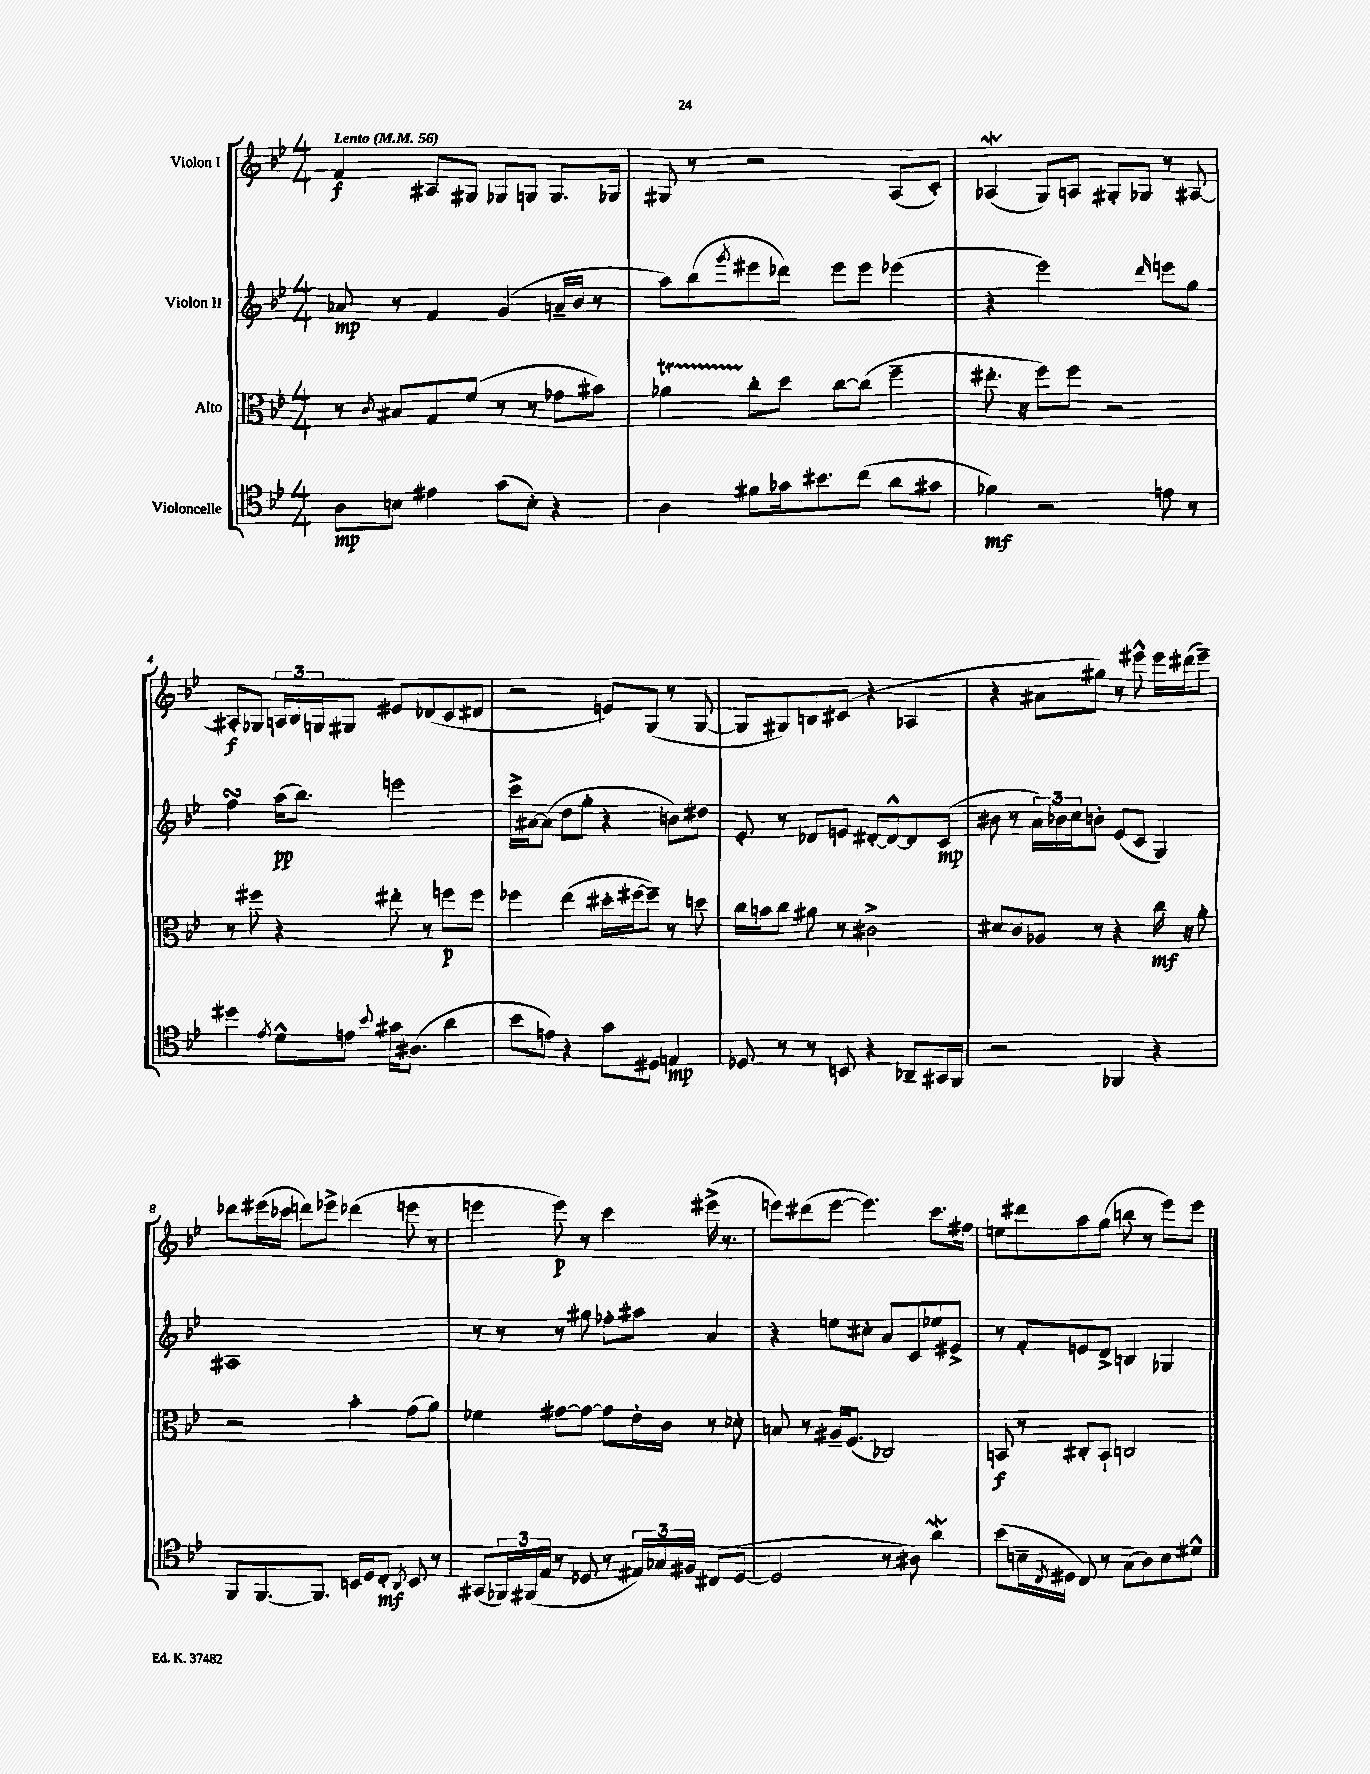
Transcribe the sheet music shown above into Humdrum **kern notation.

**kern	**kern	**kern	**kern
*staff4	*staff3	*staff2	*staff1
*clefC4	*clefC3	*clefG2	*clefG2
*k[b-e-]	*k[b-e-]	*k[b-e-]	*k[b-e-]
*M4/4	*M4/4	*M4/4	*M4/4
*MM56	*MM56	*MM56	*MM56
8A\L	8r	8a-/	4f/
.	8qc/	.	.
8B\J	8B#/L	8r	.
4e#\	8G/	4f/	8A#/L
.	(8f/J	.	8G#/J
(8g\L	8r	(4g/	8G-/L
8B'\J)	8r	.	8G/J
4r	8g-\L	16a~/LL	8.G/L
.	.	16b-/JJ	.
.	8b#\J)	8r	.
.	.	.	16G-/Jk
=	=	=	=
4A\	4a-\	8aa\L)	8G#/
.	.	(8bb-\	8r
.	.	8qggg/	.
8f#\L	8cc'\L	8eee#\	2r
16g-\k	8dd\J	8ddd-\J)	.
8.b#\	.	.	.
.	[8cc\L	8eee#\L	.
(8cc\J	(8cc\]J	8eee#\J	.
8a\L	4ff~\	(4eee-\	(8A/L
8g#\J	.	.	8c'/J)
=	=	=	=
4f-\)	8.ee#'\	4r	(4A-/
.	16r	.	.
2r	8ff\L)	2eee-\)	8G/L)
.	8ff\J	.	8A/J
.	2r	.	8G#'/L
.	.	.	8G-/J
.	.	16qqddd/	.
8e\	.	8eee\L	8r
8r	.	8gg\J	[8A#/
=	=	=	=
4dd#\	8r	4ff\	8A#'/]L
.	8ff#\	.	8G-/J
8qe-/	.	.	.
8d^^\L	4r	(16aa\LK	24A/LL
.	.	.	24B-/
.	.	8.bb-\J)	.
.	.	.	24G/J
8e\J	.	.	8G#/J
8qqb-/	.	.	.
16g#\LK	8ee#'\	2eee\	8e#/L
(8.A#\J	.	.	.
.	8r	.	(8d-/
4a\	8ff\L	.	8c/
.	8ff\J	.	8d#/J
=	=	=	=
8b-\L	4ff-\	16ccc^\LL	2r
.	.	[16a#\J	.
8e\J)	.	(8a#\]J	.
4r	(4ee-\	8dd\L	.
.	.	8gg'\J	.
8g\L	16dd#'\LL	4r	8e/L)
.	[16ff#\J	.	.
8D#\J	8ff#~\]J)	.	(8G/J
4E/	8r	8b\L)	8r
.	8dd\	8dd#\J	[8G/
=	=	=	=
8D-/	16cc\LL	8e-'/	8G/]L
.	16b\J	.	.
8r	8cc\J	8r	8G#/)
8r	8a#\	8d-/L	8B/
8BB/	8r	8e/J	(8c#/J
4r	2c#^\	[8d#'/L	4r
.	.	8d#^^/_	.
8AA-~/L	.	8d#/]	4A-/
16GG#/L	.	(8c/J	.
16FF/JJ	.	.	.
=	=	=	=
2r	8d#/L	8b#\	4r
.	8c/	8r	.
.	8A-/J	24a\LL)	8a#\L
.	.	24b-\	.
.	.	24cc\J	.
.	8r	8b'\J	8gg#\J)
4FF-/	4r	(8e-/L	8r
.	.	8c/J	8eee#^^\
4r	16cc\	4G/)	16eee#\LL
.	16r	.	(16ddd#\J
.	8a'\	.	8eee#~\J)
=	=	=	=
8FF/L	2r	1A#	8ddd-\L
[8.FF/	.	.	(16eee#\L
.	.	.	16ccc-\JJ
.	.	.	8ddd\L)
8.FF/]J	.	.	.
.	.	.	8eee-^\J
16BB/LL	4b-'\	.	(4ddd-\
16D/J	.	.	.
8C'/J	.	.	.
8qAA/	.	.	.
8BB/	(8g\L	.	8eee\
8r	8a\J)	.	8r
=	=	=	=
(8GG#/L	4f-\	8r	4eee\
24FF-/L)	.	8r	.
(24FF#/	.	.	.
24E-/JJ	.	.	.
8r	[8g#\L	8r	8eee\)
8D-/	8g#\_J	8gg#\	8r
8r	8g#\]L	8ff-'\L	4ccc\
24E#/LL)	16e-'\L	8aa#\J	.
24G-/	.	.	.
.	16c\JJ	.	.
24F#/JJ	.	.	.
(8C#/L	8r	4a/	(16eee#^\
.	.	.	8.r
[8D-/J	8d-'\	.	.
=	=	=	=
2D-/]	8B/	4r	8eee\L)
.	8r	.	(8ddd#\
.	16A#~/LK	8ee\L	[8eee\J
.	(8.F/J	.	.
.	.	8cc#'\J	4.eee\])
8r	2C-/)	8a/L	.
8A#\)	.	8c/	.
4a\	.	8ee-/	8.ccc\L
.	.	8e#^/J	.
.	.	.	16ff#\Jk
=	=	=	=
(8b-\L	8BB/	8r	8ee\L
16B~\L	8r	8f'/L	8ddd#\
8qC/	.	.	.
16D#\JJ	.	.	.
8C/)	8C#'/L	8e/	8aa\
8r	8BB`/J	8d^/J	(8gg\J
(8G\L	2C/	4B/	8bb\
8A\)	.	.	8r
8B\	.	4G-/	8eee-\L)
8d#^^\J	.	.	8eee-\J
==	==	==	==
*-	*-	*-	*-
